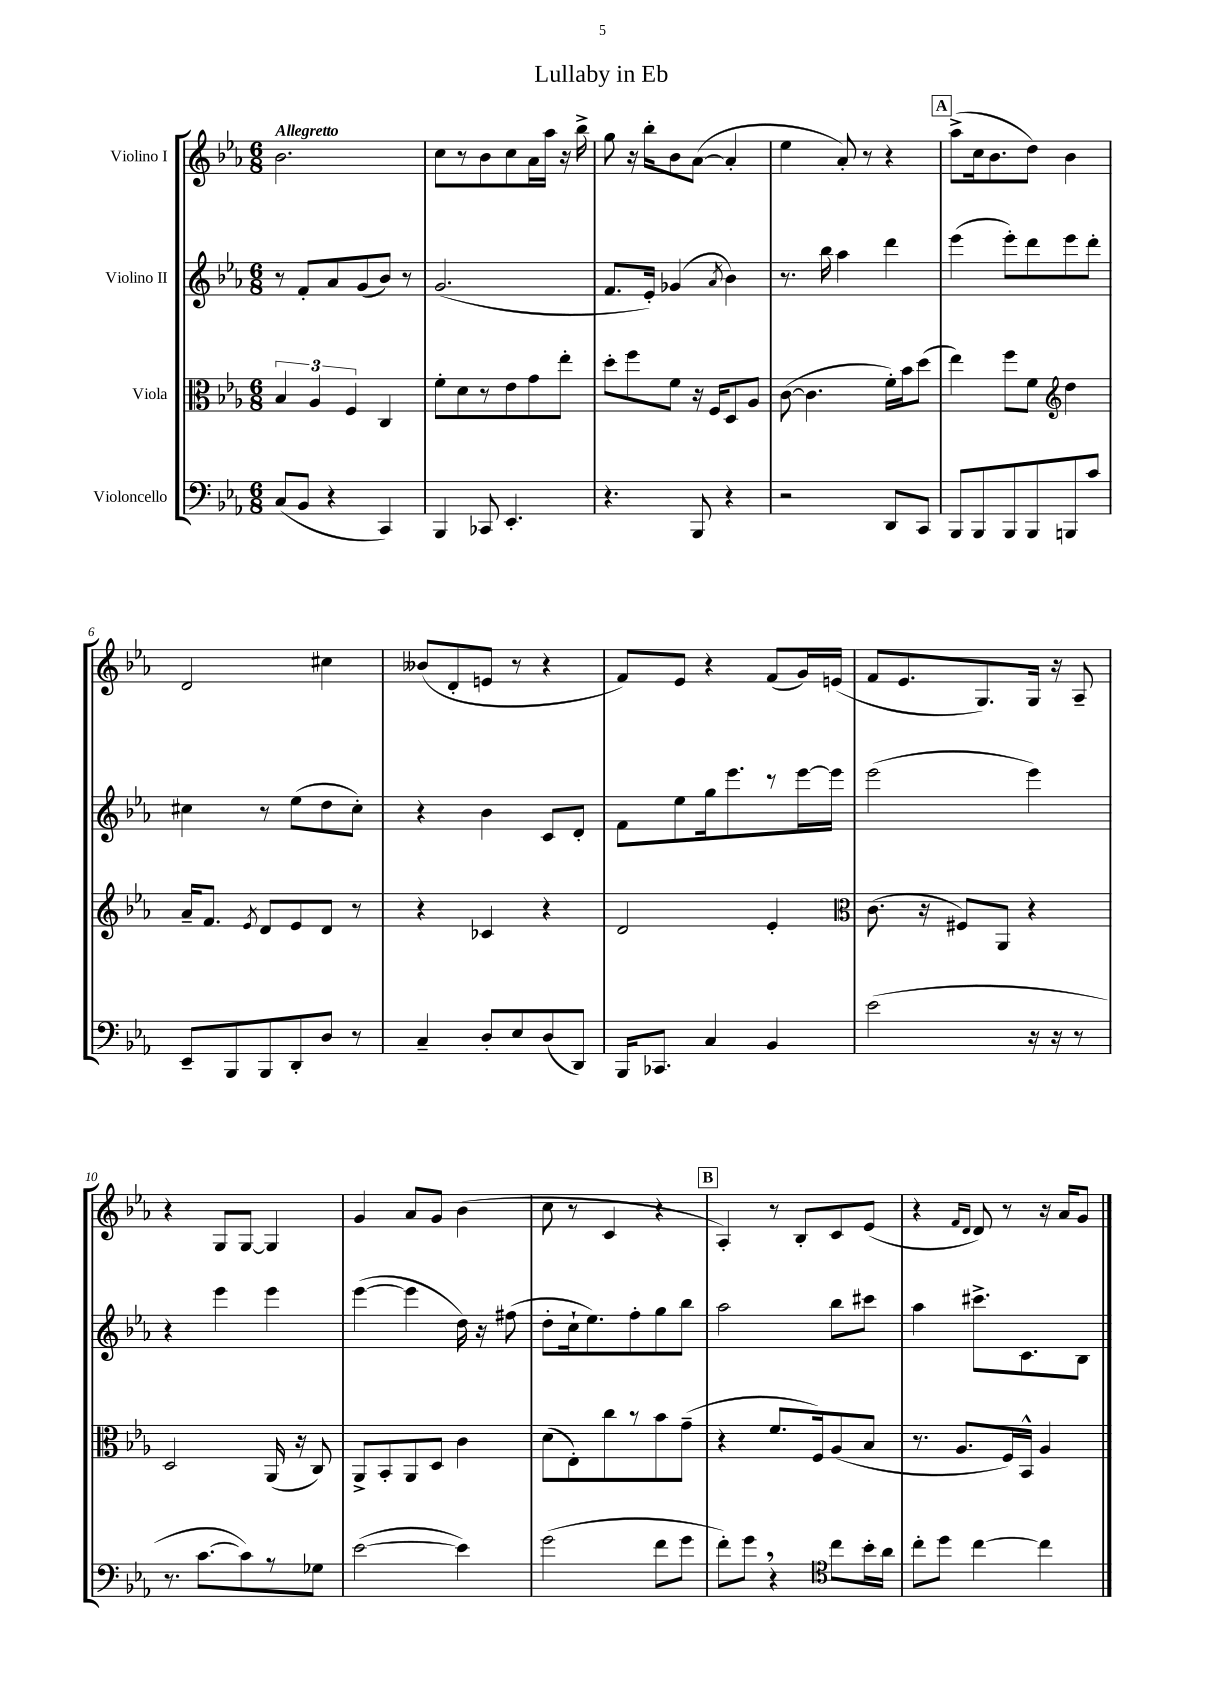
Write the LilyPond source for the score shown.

\header { title = "Lullaby in Eb" }
<<
\new StaffGroup <<
\new Staff = "s0" \with { instrumentName = "Violino I" } {
    \clef treble \key ees \major \numericTimeSignature \time 6/8 \tempo "Allegretto"
    \autoBeamOff bes'2. |
    c''8[ r8 bes'8 c''8 aes'16 aes''16] r16 bes''16-> |
    g''8 r16 bes''16[-. bes'8 aes'8]~( aes'4-. |
    ees''4 aes'8-.) r8 r4 |
    \mark \markup { \box "A" } aes''8[->( c''16 bes'8. d''8]) bes'4 |
    d'2 cis''4 |
    beses'8[( d'8-. e'8] r8 r4 |
    f'8[) ees'8] r4 f'8[( g'16) e'16]( |
    f'8[ ees'8. g8.) g16] r16 aes8-- |
    r4 g8[ g8]~ g4 |
    g'4 aes'8[ g'8] bes'4( |
    c''8 r8 c'4 r4 |
    \mark \markup { \box "B" } aes4-.) r8 bes8[-. c'8 ees'8]( |
    r4 \grace { f'16[ d'16] } d'8) r8 r16 aes'16[ g'8] \bar "|." |
}
\new Staff = "s1" \with { instrumentName = "Violino II" } {
    \clef treble \key ees \major \numericTimeSignature \time 6/8
    \autoBeamOff r8 f'8[-. aes'8 g'8( bes'8]) r8 |
    g'2.( |
    f'8.[ ees'16]-.) ges'4( \acciaccatura { aes'8 } bes'4) |
    r8. bes''16 aes''4 d'''4 |
    \mark \markup { \box "A" } ees'''4( ees'''8[-.) d'''8 ees'''8 d'''8]-. |
    cis''4 r8 ees''8[( d''8 cis''8]-.) |
    r4 bes'4 c'8[ d'8]-. |
    f'8[ ees''8 g''16 ees'''8. r8 ees'''16~ ees'''16] |
    ees'''2( ees'''4) |
    r4 ees'''4 ees'''4 |
    ees'''4~( ees'''4 d''16) r16 fis''8( |
    d''8[-. c''16-! ees''8.) f''8-. g''8 bes''8] |
    \mark \markup { \box "B" } aes''2 bes''8[ cis'''8] |
    aes''4 cis'''8.[-> c'8. bes8] \bar "|." |
}
\new Staff = "s2" \with { instrumentName = "Viola" } {
    \clef alto \key ees \major \numericTimeSignature \time 6/8
    \autoBeamOff \tuplet 3/2 { bes4 aes4 f4 } c4 |
    f'8[-. d'8 r8 ees'8 g'8 ees''8]-. |
    d''8[-. f''8 f'8] r16 f16[ d8 aes8] |
    c'8~( c'4. f'16[-.) bes'16 d''8]( |
    \mark \markup { \box "A" } ees''4) f''8[ f'8] \clef treble d''4 |
    aes'16[-- f'8.] \acciaccatura { ees'8 } d'8[ ees'8 d'8] r8 |
    r4 ces'4 r4 |
    d'2 ees'4-. |
    \clef alto c'8.( r16 fis8[) aes,8] r4 |
    d2 aes,16( r16 c8) |
    aes,8[-> bes,8-. aes,8 d8] c'4 |
    d'8[( ees8-.) c''8 r8 bes'8 g'8]--( |
    \mark \markup { \box "B" } r4 f'8.[ f16) aes8( bes8] |
    r8. aes8.[ f16) bes,16]-^ aes4 \bar "|." |
}
\new Staff = "s3" \with { instrumentName = "Violoncello" } {
    \clef bass \key ees \major \numericTimeSignature \time 6/8
    \autoBeamOff c8[( bes,8] r4 c,4) |
    bes,,4 ces,8 ees,4.-. |
    r4. bes,,8 r4 |
    r2 d,8[ c,8] |
    \mark \markup { \box "A" } bes,,8[ bes,,8 bes,,8 bes,,8 b,,8 c'8] |
    ees,8[-- bes,,8 bes,,8 d,8-. d8] r8 |
    c4-- d8[-. ees8 d8( d,8]) |
    bes,,16[ ces,8.] c4 bes,4 |
    ees'2( r16 r16 r8 |
    r8. c'8.[~ c'8) r8 ges8] |
    ees'2~( ees'4) |
    g'2( f'8[ g'8] |
    \mark \markup { \box "B" } f'8[-.) g'8] \breathe r4 \clef tenor c''8[ bes'16-. aes'16] |
    c''8[-. d''8] c''4~ c''4 \bar "|." |
}
>>
>>
